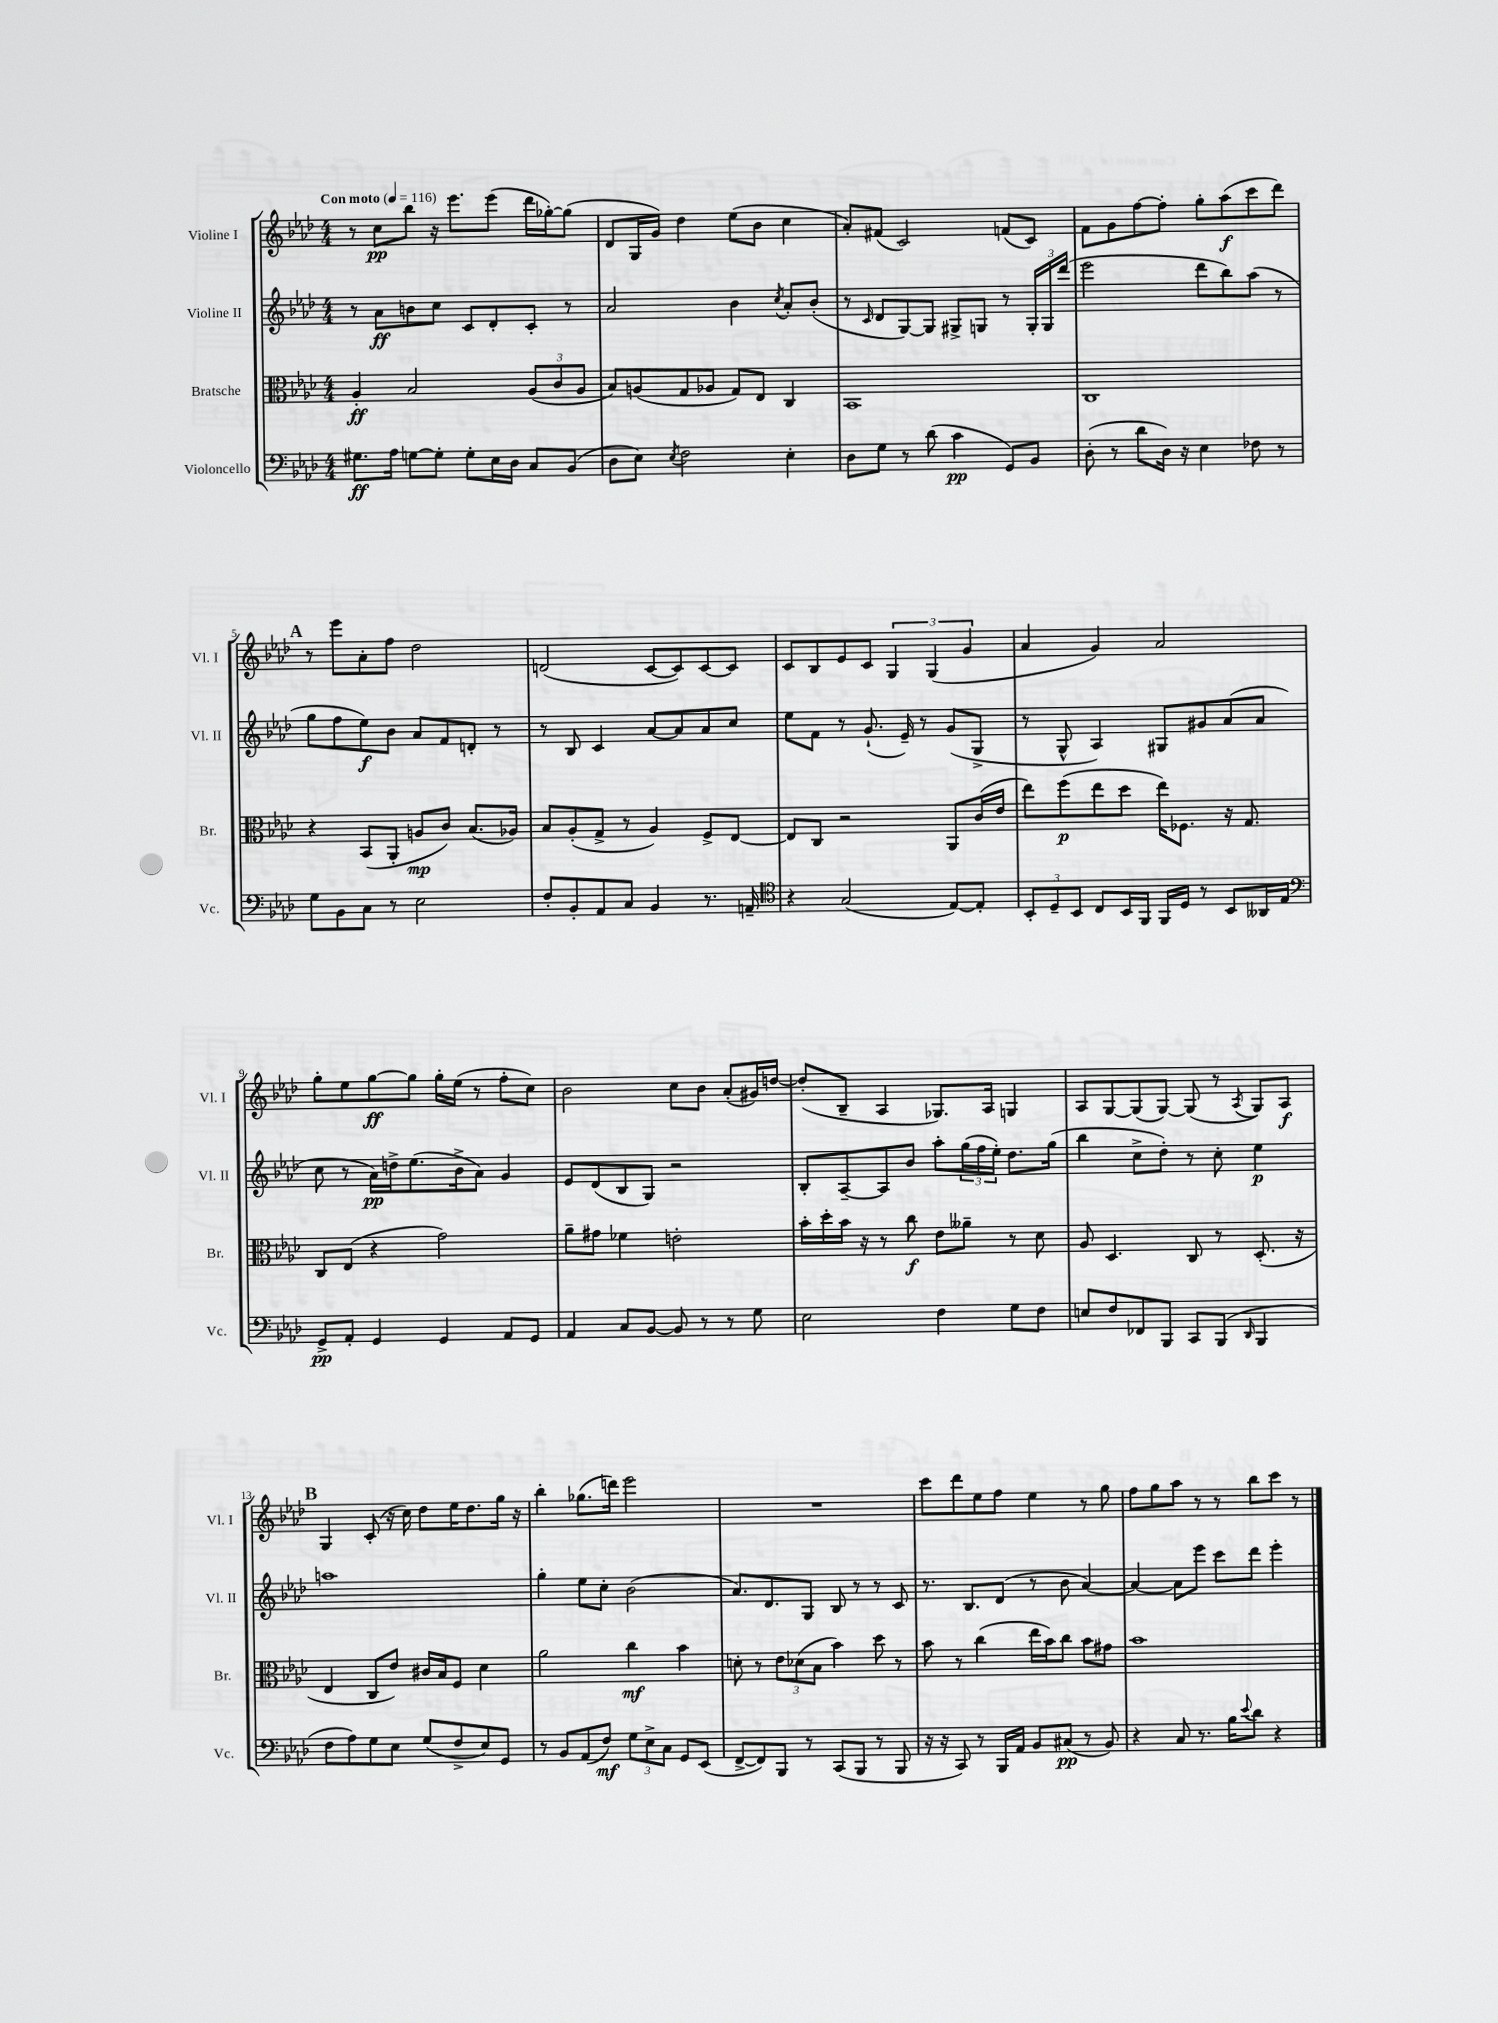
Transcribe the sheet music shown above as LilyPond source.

<<
\new StaffGroup <<
\new Staff = "s0" \with { instrumentName = "Violine I" shortInstrumentName = "Vl. I" } {
    \clef treble \key aes \major \numericTimeSignature \time 4/4 \tempo "Con moto" 4 = 116
    r8 c''8\pp bes''8 r16 ees'''8. ees'''8( des'''16 ges''16~-.) ges''8( |
    des'8 g16 g'16) des''4 ees''8( bes'8 c''4 |
    aes'8-.) fis'8( c'2) f'8( c'8) |
    f'8 g'8 f''8~ f''8-. g''8-. aes''8\f( c'''8 des'''8) |
    \mark \markup { \bold "A" } r8 ees'''8 aes'8-. f''8 des''2 |
    d'2( c'8~ c'8) c'8~ c'8 |
    c'8 bes8 ees'8 c'8 \tuplet 3/2 { g4 g4( g'4 } |
    aes'4 g'4) aes'2 |
    g''8-. ees''8 g''8~\ff g''8 g''16-. ees''16( r8 f''8-. c''8) |
    bes'2 c''8 bes'8 aes'8-.( gis'16) d''16~ |
    d''8-.( bes8-- aes4 ges8.) aes16 g4 |
    aes8 g8~ g8( g8~) g8( r8 \acciaccatura { aes8 } g8) aes8\f |
    \mark \markup { \bold "B" } g4 c'8-.( r16 c''16) des''8 ees''16 des''8. g''16 r16 |
    bes''4-. ges''8.( d'''16) ees'''2 |
    R1 |
    c'''8 des'''8 ees''8 f''8 ees''4 r8 g''8 |
    f''8 g''8 aes''8 r8 r8 bes''8 c'''8 r8 \bar "|." |
}
\new Staff = "s1" \with { instrumentName = "Violine II" shortInstrumentName = "Vl. II" } {
    \clef treble \key aes \major \numericTimeSignature \time 4/4
    r8 aes'8\ff b'8 c''8 c'8 des'8-. c'8-. r8 |
    aes'2 bes'4 \acciaccatura { c''8 } aes'8-. bes'8-.( |
    r8 \grace { c'16 } des'8 g8~) g8 gis8-> g8 r8 \tuplet 3/2 { g16-. g16 des'''16( } |
    ees'''2 des'''8 bes''8) aes''8( r8 |
    \mark \markup { \bold "A" } g''8 f''8 ees''8\f) bes'8 aes'8 f'8 d'8-. r8 |
    r8 bes8 c'4 aes'8~ aes'8 aes'8 c''8 |
    ees''8 f'8 r8 g'8.-!( ees'16--) r8 g'8( g8-> |
    r8 g8-^ aes4) gis8 gis'8 aes'8( aes'8 |
    c''8 r8 aes'16\pp) d''16-> ees''8.( bes'16-> aes'8) g'4 |
    ees'8 des'8( bes8 g8) r2 |
    bes8-. aes8~-- aes8 bes'8 aes''8-. \tuplet 3/2 { g''16( f''16 ees''16-.) } des''8. g''16( |
    bes''4 c''8-> des''8-.) r8 c''8-. ees''4\p |
    \mark \markup { \bold "B" } a''1 |
    g''4-. ees''8 c''8-. bes'2( |
    aes'8.) des'8. g8 bes8 r8 r8 c'8 |
    r8. bes8. des'8( r8 bes'8 aes'4~) |
    aes'4~ aes'8 ees'''8 c'''8 des'''8 ees'''4-. \bar "|." |
}
\new Staff = "s2" \with { instrumentName = "Bratsche" shortInstrumentName = "Br." } {
    \clef alto \key aes \major \numericTimeSignature \time 4/4
    aes4-.\ff bes2 \tuplet 3/2 { aes8( c'8 aes8 } |
    bes8) a8( g8 aes8 g8) ees8 c4 |
    bes,1 |
    c1 |
    \mark \markup { \bold "A" } r4 bes,8( aes,8-. a8\mp c'8) bes8.( aes16) |
    bes8 aes8-.( g8-> r8 aes4) f8-> ees8~ |
    ees8 c8 r2 aes,8 c'16( ees'16 |
    ees''8) f''8\p( ees''8 des''8 ees''16) fes8. r16 g8. |
    c8 ees8( r4 g'2) |
    aes'8-- gis'8 fes'4 e'2-. |
    bes'16-. des''16-. bes'16 r16 r8 c''8\f ees'8 aeses'8-- r8 des'8 |
    aes8 des4. c8 r8 des8.-.( r16 |
    \mark \markup { \bold "B" } ees4 c8 ees'8) cis'16 bes16 f8 des'4 |
    aes'2 c''4\mf bes'4 |
    d'8-. r8 \tuplet 3/2 { ees'8 des'8( bes8 } bes'4) des''8 r8 |
    bes'8 r8 c''4( ees''16 bes'16) c''8 bes'8 gis'8 |
    bes'1 \bar "|." |
}
\new Staff = "s3" \with { instrumentName = "Violoncello" shortInstrumentName = "Vc." } {
    \clef bass \key aes \major \numericTimeSignature \time 4/4
    gis8.\ff aes16 g8~ g8-. g8-. ees16 des16 c8 bes,8( |
    des8 ees8) \acciaccatura { ees8 } f2 ees4-. |
    des8 g8 r8 des'8( c'4\pp g,8) bes,8 |
    des8-.( r8 des'8 des16) r16 ees4 fes8 r8 |
    \mark \markup { \bold "A" } g8 bes,8 c8 r8 ees2 |
    f8-. bes,8-. aes,8 c8 bes,4 r8. a,16-- |
    \clef tenor r4 g2( ees8~) ees8-. |
    \tuplet 3/2 { bes,8-. des8-- bes,8 } c8 bes,16 f,16 f,16 des16 r8 bes,8 aeses,16 ees16 |
    \clef bass g,8->\pp aes,8-. g,4 g,4 aes,8 g,8 |
    aes,4 c8 bes,8~ bes,8 r8 r8 g8 |
    ees2 f4 g8 f8 |
    e8 f8 fes,8 bes,,8 c,8 bes,,8( \grace { des,16 } bes,,4 |
    \mark \markup { \bold "B" } f8 aes8) g8 ees8 g8( f8-> ees8) g,8 |
    r8 bes,8 aes,8( f8\mf) \tuplet 3/2 { g8 ees8-> c8 } g,8 ees,8( |
    f,8~-> f,8) bes,,8 r8 c,8( bes,,8 r8 bes,,8 |
    r16 r16 c,8) r8 bes,,16 aes,16 bes,8 cis8\pp( r8 bes,8) |
    r4 c8 r8. bes16 \appoggiatura { ees'8 } des'8 r4 \bar "|." |
}
>>
>>
